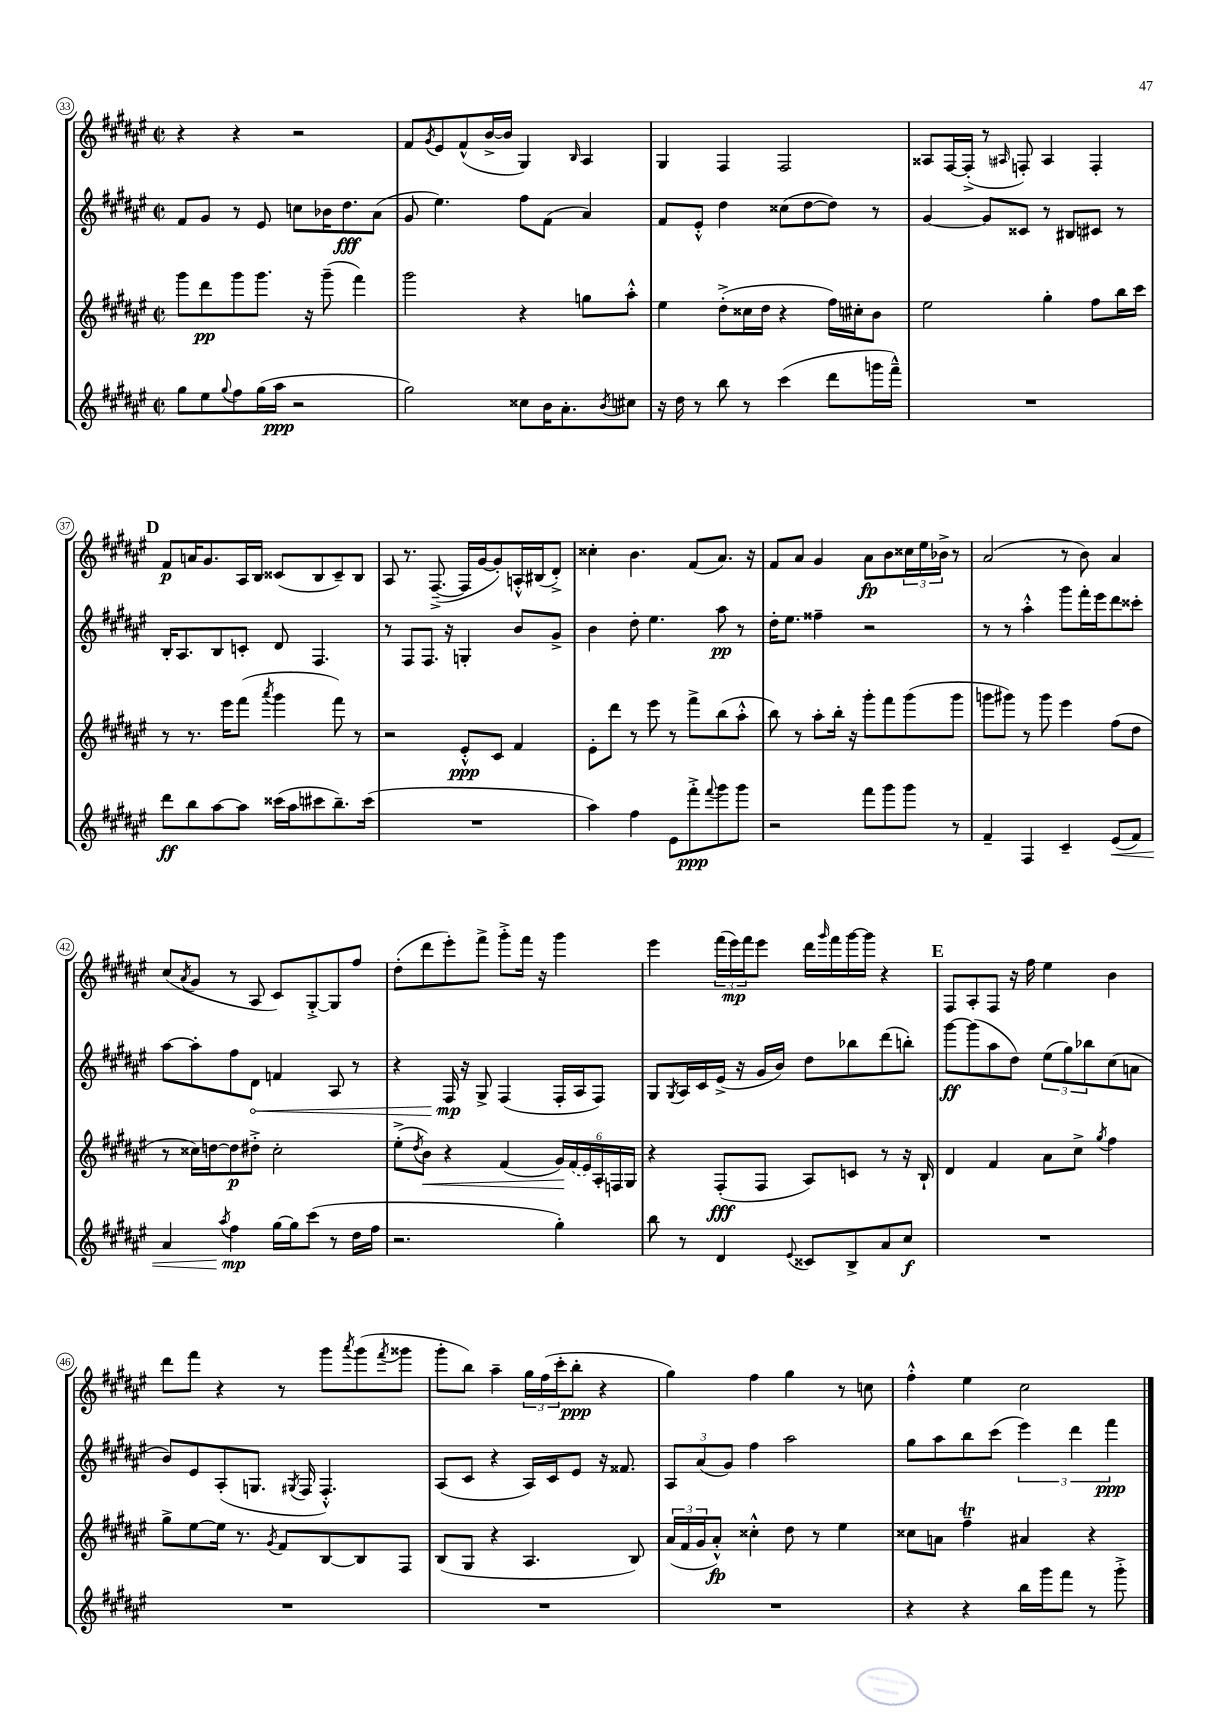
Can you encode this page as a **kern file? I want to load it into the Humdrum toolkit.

**kern	**kern	**kern	**kern
*staff4	*staff3	*staff2	*staff1
*clefG2	*clefG2	*clefG2	*clefG2
*k[f#c#g#d#a#e#]	*k[f#c#g#d#a#e#]	*k[f#c#g#d#a#e#]	*k[f#c#g#d#a#e#]
*M2/2	*M2/2	*M2/2	*M2/2
*met(c|)	*met(c|)	*met(c|)	*met(c|)
8gg#	8ggg#	8f#	4r
8ee#	8ddd#	8g#	.
8qqgg#	.	.	.
8ff#	8ggg#	8r	4r
(16gg#	8.ggg#	8e#	.
16aa#	.	.	.
2r	.	8cc	2r
.	16r	.	.
.	(8ggg#~	16b-	.
.	.	8.dd#	.
.	4fff#)	.	.
.	.	(8a#	.
=	=	=	=
2gg#)	2ggg#	8g#	8f#
.	.	.	8qg#
.	.	4.ee#)	8e#
.	.	.	(8f#^^
.	.	.	[16b^
.	.	.	16b]
8cc##	4r	8ff#	4G#)
16b	.	(8f#	.
8.a#'	.	.	.
.	.	.	16qqB
.	8gg	4a#)	4A#
8qb	.	.	.
8cc#	8aa#'^^	.	.
=	=	=	=
16r	4ee#	8f#	4G#
16dd#	.	.	.
8r	.	8e#'^^	.
8bb	(8dd#'^	4dd#	4F#
8r	16cc##	.	.
.	16dd#	.	.
(4ccc#	4r	(8cc##	2F#
.	.	[8dd#	.
8ddd#	16ff#)	8dd#])	.
.	16cc#'	.	.
16ggg	8b	8r	.
16fff#~^^)	.	.	.
=	=	=	=
1r	2ee#	[4g#	8A##
.	.	.	[16F#
.	.	.	(16F#'^]
.	.	8g#]	8r
.	.	.	16qqA#
.	.	8c##	8F')
.	4gg#'	8r	4A#
.	.	8B#	.
.	8ff#	8c#	4F'
.	16bb	8r	.
.	16ccc#	.	.
=	=	=	=
8ddd#	8r	16B'	8f#
.	.	8.A#	.
8bb	8.r	.	16a
.	.	.	8.g#
[8aa#	.	8B	.
.	16eee#	.	.
8aa#]	(8fff#	8c'	16A#
.	.	.	16B
.	8qaaa#	.	.
(16ccc##	4ggg#	8d#	(8c##
16aa#	.	.	.
8ccc#	.	4.F#	8B
8.bb~)	8fff#)	.	8c##~)
.	8r	.	8B
(16ccc#	.	.	.
=	=	=	=
1r	2r	8r	8A#
.	.	8F#	8.r
.	.	8.F#	.
.	.	.	([8.F#~^
.	.	16r	.
.	8e#'^^	4G'	16F#]
.	.	.	[16g#
.	8c#	.	8g#'])
.	4f#	8b	16A'^^
.	.	.	(16B#
.	.	8g#^	8d#'^)
=	=	=	=
4aa#)	8e#'	4b	4cc##'
.	8ddd#	.	.
4ff#	8r	8dd#'	4.b
.	8eee#	4.ee#	.
8e#	8r	.	.
8fff#'^	8fff#^	.	(8f#
8qqfff#	.	.	.
8ggg#	(8bb	8aa#	8.a#)
8ggg#	8aa#'^^	8r	.
.	.	.	16r
=	=	=	=
2r	8bb)	16dd#'	8f#
.	.	8.ee#	.
.	8r	.	8a#
.	8aa#'	4ff##~	4g#
.	16bb'	.	.
.	16r	.	.
8fff#	8ggg#'	2r	8a#
8ggg#	8fff#	.	8b
8ggg#	(8ggg#	.	24cc##
.	.	.	24ee#
.	.	.	24b-^
8r	8ggg#	.	8r
=	=	=	=
4f#~	8ggg	8r	(2a#
.	8ggg#)	8r	.
4F#	8r	4aa#'^^	.
.	8ggg#	.	.
4c#~	4eee#	8ggg#	8r
.	.	16fff#'	8b)
.	.	16eee#	.
(8e#	(8ff#	8ddd#	4a#
8f#)	8dd#	8ccc##'	.
=	=	=	=
4a#	8r	[8aa#	(8cc#
.	.	.	8qa#
.	16cc##)	8aa#']	8g#
.	[16dd	.	.
8qaa#	.	.	.
4ff#	8dd]	8ff#	8r
.	8dd#'^	8d#	8A#
[16gg#	2cc##'	4f	8c#)
16gg#]	.	.	.
(8ccc#	.	.	[8G#'^
8r	.	8A#	8G#]
16dd#	.	8r	8ff#
16ff#	.	.	.
=	=	=	=
2.r	(8ee#'^	4r	(8dd#'
.	8qdd#	.	.
.	8b)	.	8ddd#
.	4r	16F#	8eee#')
.	.	16r	.
.	.	8G#^	8fff#^
.	(4f#	(4F#	8ggg#'^
.	.	.	16fff#
.	.	.	16r
4gg#')	24g#)	16F#'	4ggg#
.	(24f#	.	.
.	.	16A#	.
.	24e#)	.	.
.	24A#'	8F#)	.
.	24F	.	.
.	24G#	.	.
=	=	=	=
8bb	4r	8G#	4eee#
.	.	8qG#	.
8r	.	16A#	.
.	.	16c#	.
4d#	(8F#'	(16e#^	(24fff#
.	.	.	24eee#)
.	.	16r	.
.	.	.	24fff#
.	8F#	16g#	8eee#
.	.	16b)	.
8qqe#	.	.	.
8c##	8A#)	8dd#	16ddd#
.	.	.	16qqggg#
.	.	.	16fff#
8B^	8c	8bb-	[16ggg#
.	.	.	16ggg#]
8a#	8r	(8ddd#	4r
8cc#	16r	8bb')	.
.	16B`	.	.
=	=	=	=
1r	4d#	[8ggg#	8F#
.	.	(8ggg#]	8A#'
.	4f#	8aa#	8F#
.	.	8dd#)	16r
.	.	.	16ff#
.	8a#	(12ee#	4ee#
.	.	12gg#)	.
.	8cc#^	.	.
.	.	12bb-	.
.	8qgg#	.	.
.	4ff#	(8cc#	4b
.	.	8a	.
=	=	=	=
1r	8gg#^	8b)	8ddd#
.	[8ee#	8e#	8fff#
.	16ee#]	(8A#'	4r
.	8.r	.	.
.	.	8.G	.
.	8qg#	.	.
.	8f#	.	8r
.	.	8qG#	.
.	.	16F#	.
.	[8B	4.F#'^^)	8ggg#
.	.	.	8qaaa#
.	8B]	.	(8ggg#
.	.	.	8qfff#
.	8F#	.	8ggg##
=	=	=	=
1r	(8B	(8A#	8ggg#'
.	8G#	8c#	8bb)
.	4r	4r	4aa#~
.	4.A#	16A#)	24gg#
.	.	.	(24ff#
.	.	16c#	.
.	.	.	24ccc#'
.	.	8e#	8bb'
.	.	16r	4r
.	.	8.f##	.
.	8B)	.	.
=	=	=	=
1r	(24a#	12A#	4gg#)
.	24f#	.	.
.	24g#	(12a#	.
.	8a#'^^)	.	.
.	.	12g#)	.
.	4cc##'^^	4ff#	4ff#
.	8dd#	2aa#	4gg#
.	8r	.	.
.	4ee#	.	8r
.	.	.	8cc
=	=	=	=
4r	8cc##	8gg#	4ff#'^^
.	8a	8aa#	.
4r	4ff#~	8bb	4ee#
.	.	(8ccc#	.
16bb	4a#	6eee#)	2cc#
16ggg#	.	.	.
8fff#	.	.	.
.	.	6ddd#	.
8r	4r	.	.
.	.	6fff#	.
8ggg#'^	.	.	.
==	==	==	==
*-	*-	*-	*-
